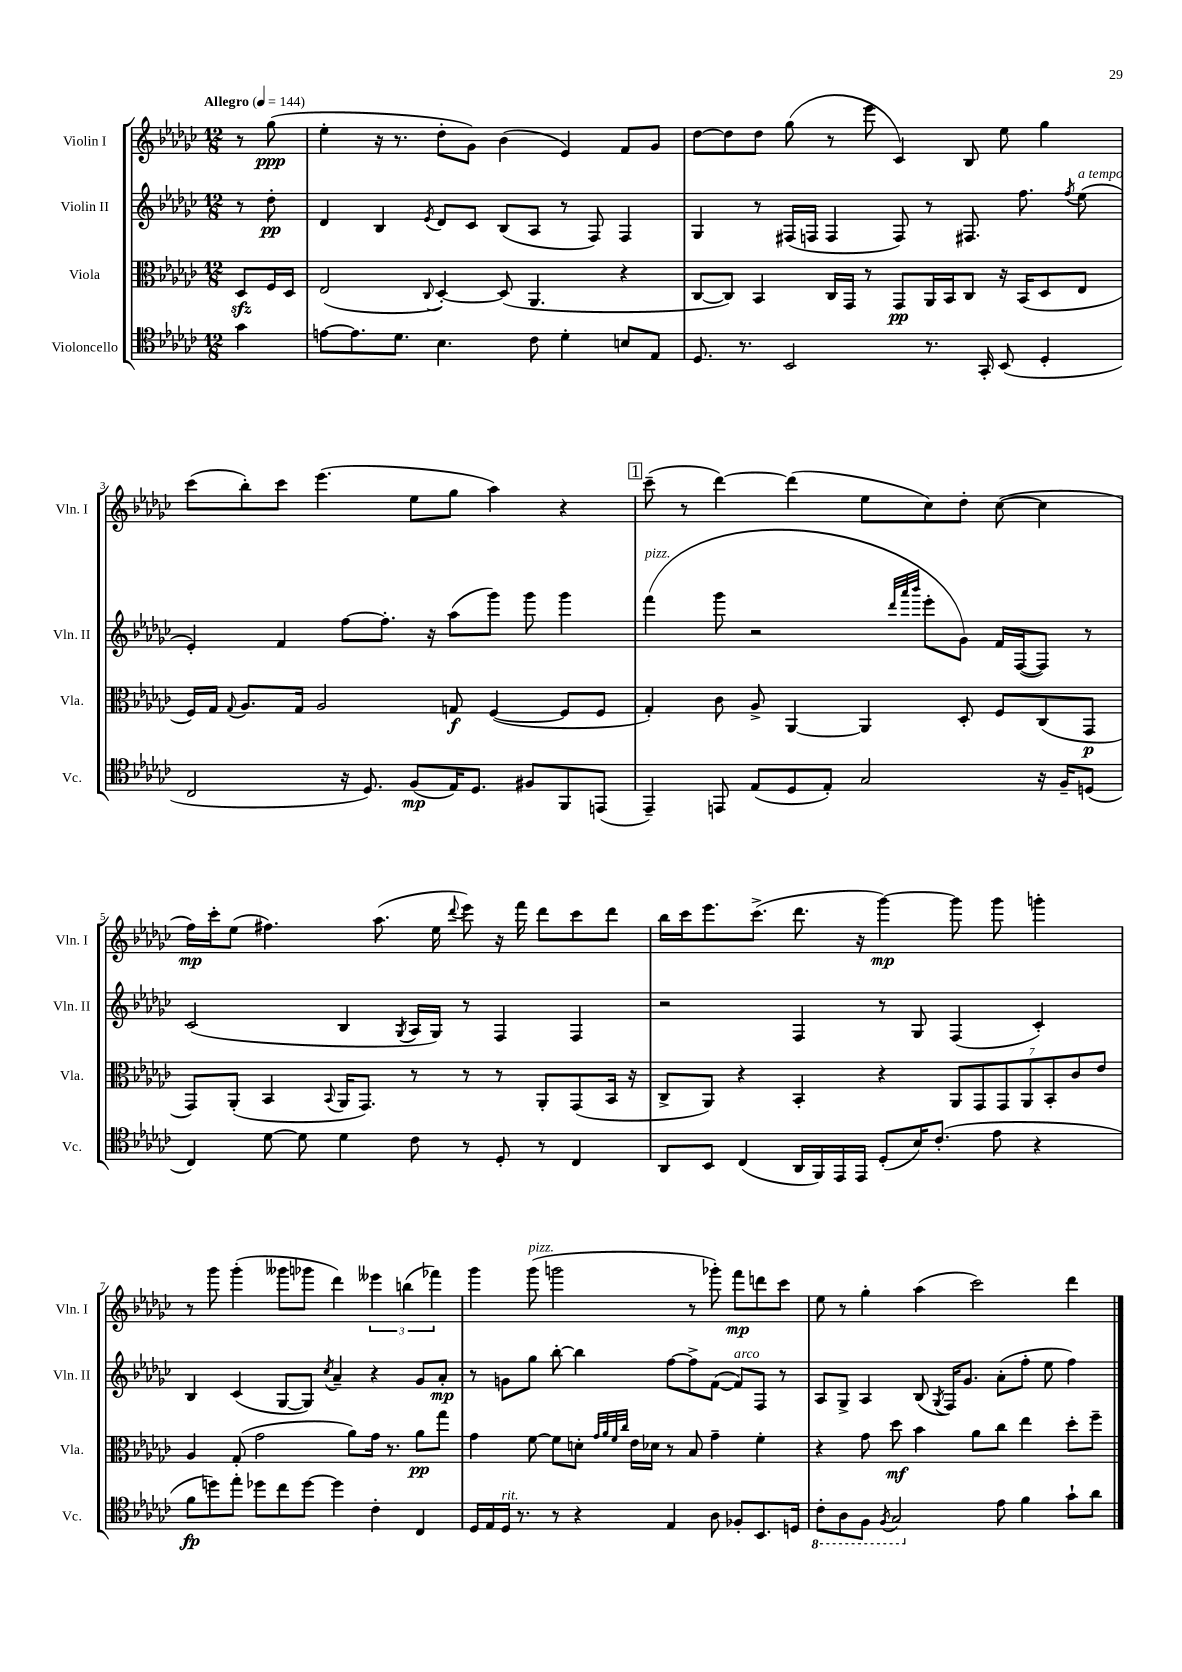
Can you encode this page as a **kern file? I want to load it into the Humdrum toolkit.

**kern	**dynam	**kern	**dynam	**kern	**dynam	**kern	**dynam
*part4	*part4	*part3	*part3	*part2	*part2	*part1	*part1
*staff4	*staff4	*staff3	*staff3	*staff2	*staff2	*staff1	*staff1
*I"Violoncello	*	*I"Viola	*	*I"Violin II	*	*I"Violin I	*
*I'Vc.	*	*I'Vla.	*	*I'Vln. II	*	*I'Vln. I	*
*clefC4	*	*clefC3	*	*clefG2	*	*clefG2	*
*k[b-e-a-d-g-c-]	*	*k[b-e-a-d-g-c-]	*	*k[b-e-a-d-g-c-]	*	*k[b-e-a-d-g-c-]	*
*M12/8	*	*M12/8	*	*M12/8	*	*M12/8	*
*MM144	*	*MM144	*	*MM144	*	*MM144	*
=	=	=	=	=	=	=	=
!	!	!	!	!	!	!LO:TX:a:B:t=Allegro	!
4g-\	.	8D-zz/L	.	8r	.	8r	.
.	.	16F/L	.	8dd-'\	pp	(8gg-\	ppp
.	.	16D-/JJ	.	.	.	.	.
=1	=1	=1	=1	=1	=1	=1	=1
[8en\L	.	(2E-/	.	4d-/	.	4ee-'\	.
8.e\]	.	.	.	.	.	.	.
.	.	.	.	4B-/	.	16r	.
8.d-\J	.	.	.	.	.	8.r	.
.	.	8qqC-/	.	8qe-/	.	.	.
4.B-\	.	[4D-'/)	.	8d-/L	.	8dd-'\L	.
.	.	.	.	8c-/J	.	8g-\J)	.
.	.	(8D-/]	.	(8B-/L	.	(4b-\	.
8c-\	.	4.AA-/	.	8A-/J	.	.	.
4d-'\	.	.	.	8r	.	4e-/)	.
.	.	.	.	8F/)	.	.	.
8Bn/L	.	4r	.	4F/	.	8f/L	.
8E-/J	.	.	.	.	.	8g-/J	.
=2	=2	=2	=2	=2	=2	=2	=2
8.D-/	.	[8C-/L	.	4G-/	.	[8dd-\L	.
.	.	8C-/J])	.	.	.	8dd-\]	.
8.r	.	.	.	.	.	.	.
.	.	4BB-/	.	8r	.	8dd-\J	.
2BB-/	.	.	.	(16F#X/LL	.	(8gg-\	.
.	.	.	.	16Fn/JJ	.	.	.
.	.	16C-/LL	.	4F/	.	8r	.
.	.	16GG-/JJ	.	.	.	.	.
.	.	8r	.	.	.	8eee-\	.
.	.	8GG-/L	pp	8F/)	.	4c-/)	.
8.r	.	16AA-/L	.	8r	.	.	.
.	.	16BB-/J	.	.	.	.	.
.	.	8C-/J	.	8.F#X/	.	8B-/	.
16GG-'/	.	.	.	.	.	.	.
(8BB-/	.	16r	.	.	.	8ee-\	.
.	.	(16BB-/KL	.	8.ff\	.	.	.
4D-'/	.	8D-/	.	.	.	4gg-\	.
.	.	.	.	8qff/	.	.	.
!	!	!	!	!LO:TX:a:i:t=a tempo	!	!	!
.	.	8E-/J	.	(8ee-\	.	.	.
!!LO:LB:g=z
=3	=3	=3	=3	=3	=3	=3	=3
2C-/	.	16F/LL)	.	4e-'/)	.	(8ccc-\L	.
.	.	16G-/JJ	.	.	.	.	.
.	.	8qqG-/	.	.	.	.	.
.	.	8.A-/L	.	.	.	8bb-'\)	.
.	.	.	.	4f/	.	8ccc-\J	.
.	.	16G-/Jk	.	.	.	.	.
.	.	2A-/	.	.	.	(4.eee-\	.
16r	.	.	.	[8ff\L	.	.	.
8.D-/)	.	.	.	.	.	.	.
.	.	.	.	8.ff'\J]	.	.	.
(8F/L	mp	.	.	.	.	8ee-\L	.
.	.	.	.	16r	.	.	.
16E-/K)	.	8Gn/	f	(8aa-\L	.	8gg-\J	.
8.D-/J	.	.	.	.	.	.	.
.	.	([4F/	.	8ggg-\J)	.	4aa-\)	.
8F#X/L	.	.	.	8ggg-\	.	.	.
8FF/	.	8F/L]	.	4ggg-\	.	4r	.
(8EEn/J	.	8F/J	.	.	.	.	.
!!LO:REH:place=s1:t=1
=4	=4	=4	=4	=4	=4	=4	=4
!	!	!	!	!LO:TX:a:i:t=pizz.	!	!	!
4EE-~/)	.	4G-'/)	.	(4fff\	.	(8ccc-~\	.
.	.	.	.	.	.	8r	.
8EEn/	.	8c-\	.	8ggg-\	.	[4ddd-\)	.
(8E-/L	.	8A-^/	.	2r	.	.	.
8D-/	.	[4AA-/	.	.	.	(4ddd-\]	.
8E-'/J)	.	.	.	.	.	.	.
2G-/	.	4AA-/]	.	.	.	8ee-\L	.
.	.	.	.	32qqddd-/LLL	.	.	.
.	.	.	.	32qqaaa-/	.	.	.
.	.	.	.	32qqbbb-/JJJ	.	.	.
.	.	.	.	8eee-'\L	.	8cc-\)	.
.	.	8D-'/	.	8g-\J)	.	8dd-'\J	.
.	.	8F/L	.	16f/LL	.	([8cc-\	.
.	.	.	.	([16F/J	.	.	.
16r	.	(8C-/	.	8F/J])	.	4cc-\]	.
16F~/KL	.	.	.	.	.	.	.
(8Dn/J	.	8GG-/J	p	8r	.	.	.
!!LO:LB:g=z
=5	=5	=5	=5	=5	=5	=5	=5
4C-/)	.	8GG-/L)	.	(2c-/	.	16ff\LL)	mp
.	.	.	.	.	.	16ccc-'\J	.
.	.	(8AA-'/J	.	.	.	(8ee-\J	.
[8d-\	.	4BB-/	.	.	.	4.ff#X\)	.
8d-\]	.	.	.	.	.	.	.
.	.	8qqBB-/	.	.	.	.	.
4d-\	.	16AA-/KL	.	4B-/	.	.	.
.	.	8.GG-/J)	.	.	.	.	.
.	.	.	.	.	.	(8.aa-\	.
.	.	.	.	8qG-/	.	.	.
8c-\	.	8r	.	16A-/LL	.	.	.
.	.	.	.	16G-/JJ)	.	16ee-\	.
.	.	.	.	.	.	8qqddd-/	.
8r	.	8r	.	8r	.	8eee-\)	.
8D-'/	.	8r	.	4F/	.	16r	.
.	.	.	.	.	.	16fff\	.
8r	.	8AA-'/L	.	.	.	8ddd-\L	.
4C-/	.	(8GG-/	.	4F/	.	8ccc-\	.
.	.	16BB-/Jk	.	.	.	8ddd-\J	.
.	.	16r	.	.	.	.	.
=6	=6	=6	=6	=6	=6	=6	=6
8AA-/L	.	8C-^/L	.	2r	.	16bb-\LL	.
.	.	.	.	.	.	16ccc-\J	.
8BB-/J	.	8AA-/J)	.	.	.	8.eee-\	.
(4C-/	.	4r	.	.	.	.	.
.	.	.	.	.	.	(8.ccc-^\J	.
16AA-/LL	.	4BB-'/	.	4F/	.	8.ddd-\	.
16FF/)	.	.	.	.	.	.	.
16EE-/	.	.	.	.	.	.	.
16EE-/JJ	.	.	.	.	.	16r	.
(8D-'/L	.	4r	.	8r	.	[4ggg-\)	mp
16B-/K)	.	.	.	8G-/	.	.	.
(8.c-'/J	.	.	.	.	.	.	.
.	.	14AA-/L	.	(4F/	.	8ggg-\]	.
.	.	14GG-/	.	.	.	.	.
8e-\	.	.	.	.	.	8ggg-\	.
.	.	14GG-/	.	.	.	.	.
.	.	14AA-/	.	.	.	.	.
4r	.	.	.	4c-'/)	.	4gggn'\	.
.	.	14BB-'/	.	.	.	.	.
.	.	14c-/	.	.	.	.	.
.	.	14e-/J	.	.	.	.	.
!!LO:LB:g=z
=7	=7	=7	=7	=7	=7	=7	=7
8f\L	fp	4A-/	.	4B-/	.	8r	.
8ddn\)	.	.	.	.	.	8ggg-\	.
8ee-'\J	.	(8G-'/	.	(4c-/	.	(4ggg-'\	.
8dd-X\L	.	2g-\	.	.	.	.	.
8cc-\	.	.	.	[8G-/L	.	8ggg--X\L	.
[8dd-\J	.	.	.	8G-/J])	.	8ggg-X\J	.
.	.	.	.	8qcc-/	.	.	.
4dd-\]	.	.	.	4a-~/	.	4ddd-\)	.
.	.	8a-\L)	.	.	.	.	.
4c-'\	.	16g-\Jk	.	4r	.	6eee--X\	.
.	.	8.r	.	.	.	.	.
.	.	.	.	.	.	(6bbn\	.
4C-/	.	8a-\L	pp	8g-/L	.	.	.
.	.	.	.	.	.	6fff-X\)	.
.	.	8gg-\J	.	8a-'/J	mp	.	.
=8	=8	=8	=8	=8	=8	=8	=8
16D-/LL	.	4g-\	.	8r	.	4ggg-\	.
16E-/	.	.	.	.	.	.	.
!LO:TX:a:i:t=rit.	!	!	!	!	!	!	!
16D-/JJ	.	.	.	8gn\L	.	.	.
8.r	.	.	.	.	.	.	.
!	!	!	!	!	!	!LO:TX:a:i:t=pizz.	!
.	.	[8f\	.	8gg-\J	.	(8ggg-\	.
8r	.	8f\L]	.	[8bb-'\	.	2gggn\	.
4r	.	8dn'\J	.	4bb-\]	.	.	.
.	.	32qqg-/LLL	.	.	.	.	.
.	.	32qqa-/	.	.	.	.	.
.	.	32qqf/	.	.	.	.	.
.	.	32qqcc-/JJJ	.	.	.	.	.
.	.	16e-\LL	.	.	.	.	.
.	.	16d-X\JJ	.	.	.	.	.
4E-/	.	8r	.	[8ff\L	.	.	.
.	.	8B-/	.	8ff^\]	.	8r	.
8A-\	.	4g-~\	.	([8f\J	.	8ggg-X'\)	.
!	!	!	!	!LO:TX:a:i:t=arco	!	!	!
8F-X'/L	.	.	.	8f/L])	.	8fff\L	mp
8.BB-/	.	4f'\	.	8F/J	.	8dddn\	.
.	.	.	.	8r	.	8ccc-\J	.
16Dn/Jk	.	.	.	.	.	.	.
=9	=9	=9	=9	=9	=9	=9	=9
*8ba	*	*	*	*	*	*	*
8C-'\L	.	4r	.	8A-/L	.	8ee-\	.
8AA-\	.	.	.	8G-^/J	.	8r	.
8FF\J	.	8g-\	.	4A-/	.	4gg-'\	.
8qFF/	.	.	.	.	.	.	.
2GG-/	.	8dd-\	mf	.	.	.	.
.	.	4b-\	.	(8B-/	.	(4aa-\	.
.	.	.	.	8qG-/	.	.	.
.	.	.	.	16F/KL)	.	.	.
.	.	.	.	8.g-/J	.	.	.
.	.	8a-\L	.	.	.	2ccc-\)	.
*X8ba	*	*	*	*	*	*	*
8e-\	.	8cc-\J	.	(8a-'\L	.	.	.
4f\	.	4ee-\	.	8ff'\J	.	.	.
.	.	.	.	8ee-\	.	.	.
8g-`\L	.	8dd-'\L	.	4ff\)	.	4ddd-\	.
8a-\J	.	8ff~\J	.	.	.	.	.
==	==	==	==	==	==	==	==
*-	*-	*-	*-	*-	*-	*-	*-
